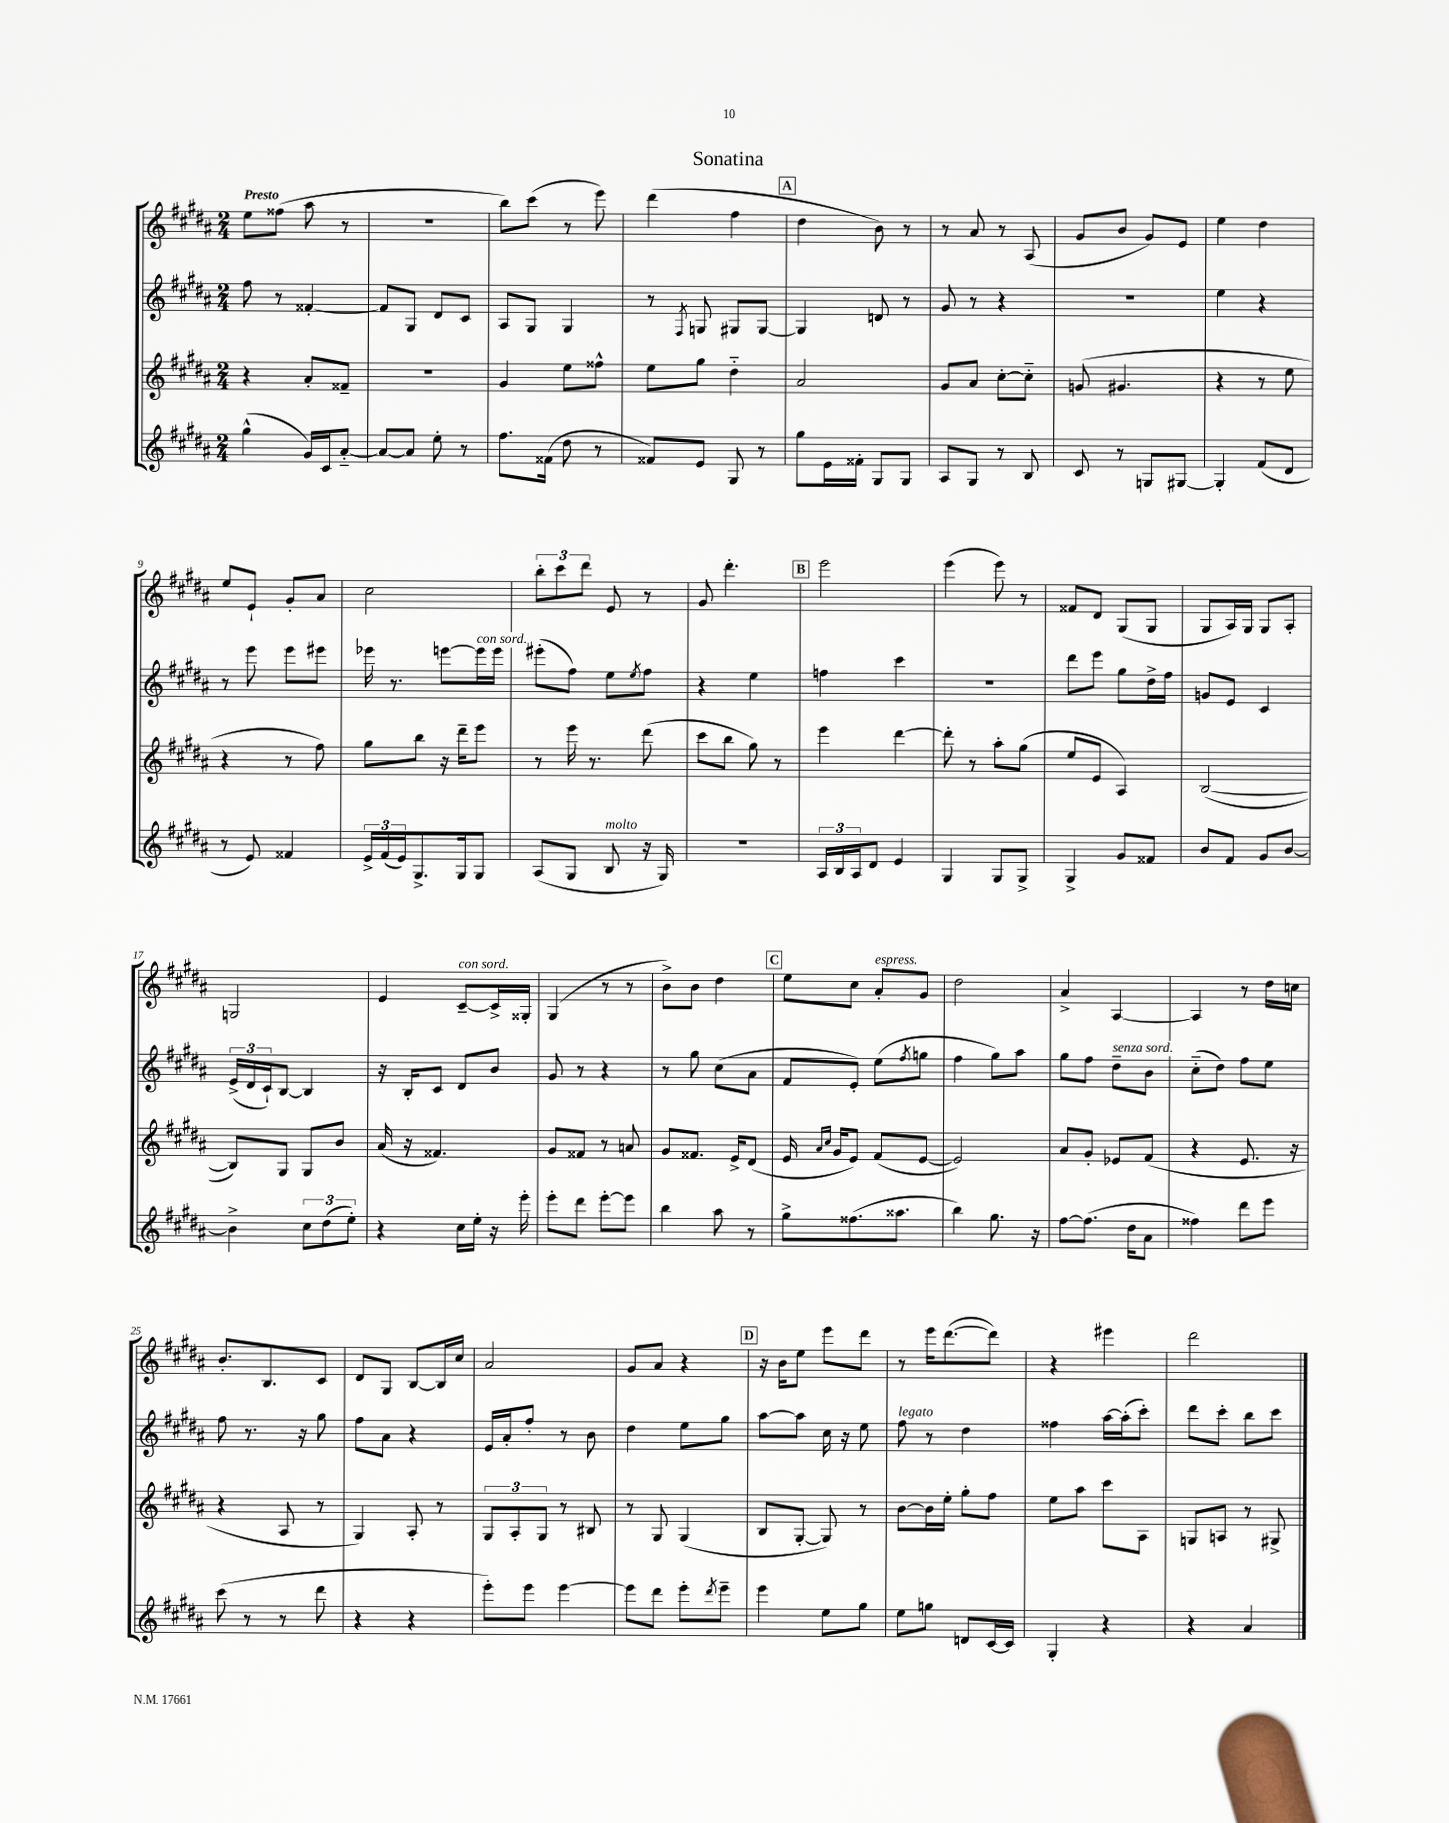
\header { title = "Sonatina" }
<<
\new StaffGroup <<
\new Staff = "s0" {
    \clef treble \key b \major \numericTimeSignature \time 2/4 \tempo "Presto"
    e''8 fisis''8( ais''8 r8 |
    r2 |
    b''8) cis'''8( r8 e'''8) |
    dis'''4( fis''4 |
    \mark \markup { \box "A" } dis''4 b'8) r8 |
    r8 ais'8 r8 ais8( |
    gis'8 b'8 gis'8) e'8 |
    e''4 dis''4 |
    e''8 e'8-! gis'8-. ais'8 |
    cis''2 |
    \tuplet 3/2 { b''8-. cis'''8 dis'''8 } e'8 r8 |
    gis'8 dis'''4.-. |
    \mark \markup { \box "B" } e'''2 |
    e'''4( e'''8) r8 |
    fisis'8 dis'8 gis8( gis8 |
    gis8 ais16) gis16 gis8 ais8-. |
    g2 |
    e'4 cis'8~--^\markup { \italic "con sord." } cis'16-> gisis16-. |
    gis4( r8 r8 |
    b'8->) b'8 dis''4 |
    \mark \markup { \box "C" } e''8 cis''8 ais'8-.^\markup { \italic "espress." } gis'8 |
    dis''2 |
    ais'4-> ais4~ |
    ais4 r8 dis''16 c''16 |
    b'8.-. b8. cis'8 |
    dis'8 gis8 b8~ b16 cis''16 |
    ais'2 |
    gis'8 ais'8 r4 |
    \mark \markup { \box "D" } r16 b'16 e''8 e'''8 dis'''8 |
    r8 e'''16 dis'''8.~( dis'''8) |
    r4 eis'''4 |
    dis'''2 \bar "|." |
}
\new Staff = "s1" {
    \clef treble \key b \major \numericTimeSignature \time 2/4
    fis''8 r8 fisis'4~-. |
    fisis'8 gis8 dis'8 cis'8 |
    ais8 gis8 gis4 |
    r8 \acciaccatura { fis8 } g8 gis8 gis8~ |
    \mark \markup { \box "A" } gis4 d'8 r8 |
    gis'8 r8 r4 |
    r2 |
    e''4 r4 |
    r8 e'''8 e'''8 eis'''8 |
    ees'''16 r8. e'''8~ e'''16^\markup { \italic "con sord." } e'''16 |
    eis'''8-.( fis''8) e''8 \acciaccatura { e''8 } fis''8 |
    r4 e''4 |
    \mark \markup { \box "B" } f''4 cis'''4 |
    R2 |
    dis'''8 e'''8 gis''8 dis''16-> fis''16 |
    g'8 e'8 cis'4 |
    \tuplet 3/2 { e'16->( dis'16 cis'16-!) } b8~ b4 |
    r16 b16-. cis'8 dis'8 b'8 |
    gis'8 r8 r4 |
    r8 gis''8 cis''8( ais'8 |
    \mark \markup { \box "C" } fis'8 e'8-.) e''8( \acciaccatura { fis''8 } g''8 |
    fis''4 gis''8) ais''8 |
    gis''8 fis''8 dis''8--^\markup { \italic "senza sord." } b'8 |
    cis''8-_( dis''8) fis''8 e''8 |
    fis''8 r8. r16 gis''8 |
    fis''8 ais'8 r4 |
    e'16 ais'16-. fis''8-. r8 b'8 |
    dis''4 e''8 gis''8 |
    \mark \markup { \box "D" } ais''8~ ais''8 cis''16 r16 e''8 |
    fis''8^\markup { \italic "legato" } r8 dis''4 |
    fisis''4 ais''16~ ais''16-.( cis'''8-.) |
    dis'''8 cis'''8-. b''8 cis'''8 \bar "|." |
}
\new Staff = "s2" {
    \clef treble \key b \major \numericTimeSignature \time 2/4
    r4 ais'8-. fisis'8-- |
    R2 |
    gis'4 e''8 fisis''8-^ |
    e''8 gis''8 dis''4-_ |
    \mark \markup { \box "A" } ais'2 |
    gis'8 ais'8 cis''8~-. cis''8-_ |
    g'8( gis'4. |
    r4 r8 e''8 |
    r4 r8 fis''8) |
    gis''8 b''8 r16 dis'''16-- e'''8 |
    r8 e'''16 r8. dis'''8( |
    cis'''8 b''8 gis''8) r8 |
    \mark \markup { \box "B" } e'''4 dis'''4~ |
    dis'''8-. r8 ais''8-. gis''8( |
    e''8 e'8 ais4) |
    b2~( |
    b8) gis8 gis8 b'8 |
    ais'16( r16 fisis'4.) |
    gis'8 fisis'8 r8 a'8 |
    gis'8 fisis'8. e'16-> dis'8( |
    \mark \markup { \box "C" } e'16 \grace { ais'16 cis''16 } gis'16 e'8) fis'8( e'8~ |
    e'2) |
    ais'8 gis'8-. ees'8 fis'8( |
    r4 e'8. r16 |
    r4 ais8 r8 |
    gis4) ais8-. r8 |
    \tuplet 3/2 { gis8 ais8-. gis8 } r8 bis8 |
    r8 gis8 gis4( |
    \mark \markup { \box "D" } b8 gis8~-. gis8) r8 |
    b'8~ b'16 e''16-. gis''8-. fis''8 |
    e''8 ais''8 cis'''8 ais8 |
    g8 a8 r8 gis8-> \bar "|." |
}
\new Staff = "s3" {
    \clef treble \key b \major \numericTimeSignature \time 2/4
    gis''4-^( gis'16) cis'16 ais'8~-_ |
    ais'8~ ais'8 e''8-. r8 |
    fis''8. fisis'16( dis''8 r8 |
    fisis'8) e'8 gis8 r8 |
    \mark \markup { \box "A" } gis''8 e'16 fisis'16-. gis8 gis8 |
    ais8 gis8 r8 b8 |
    cis'8 r8 g8 gis8~ |
    gis4-. fis'8( dis'8 |
    r8 e'8) fisis'4 |
    \tuplet 3/2 { e'16-> fis'16( e'16) } gis8.-> gis16 gis8 |
    ais8( gis8 b8^\markup { \italic "molto" } r16 gis16) |
    r2 |
    \mark \markup { \box "B" } \tuplet 3/2 { ais16 b16 ais16 } dis'8 e'4 |
    gis4 gis8 gis8-> |
    gis4-> gis'8 fisis'8 |
    b'8 fis'8 gis'8 b'8~ |
    b'4-> \tuplet 3/2 { cis''8 dis''8( e''8-.) } |
    r4 cis''16 e''16-. r16 e'''16-. |
    e'''8-. dis'''8 e'''8~-. e'''8 |
    b''4 ais''8 r8 |
    \mark \markup { \box "C" } gis''8-> fisis''8.( aisis''8. |
    b''4) gis''8. r16 |
    fis''8~ fis''8.( dis''16 ais'8 |
    fisis''4) dis'''8 e'''8 |
    cis'''8( r8 r8 dis'''8 |
    r4 r4 |
    e'''8-.) e'''8 e'''4~ |
    e'''8 dis'''8 e'''8-. \acciaccatura { dis'''8 } e'''8-- |
    \mark \markup { \box "D" } e'''4 e''8 gis''8 |
    e''8 g''8 d'8 cis'16~ cis'16 |
    gis4-. r4 |
    r4 ais'4 \bar "|." |
}
>>
>>
